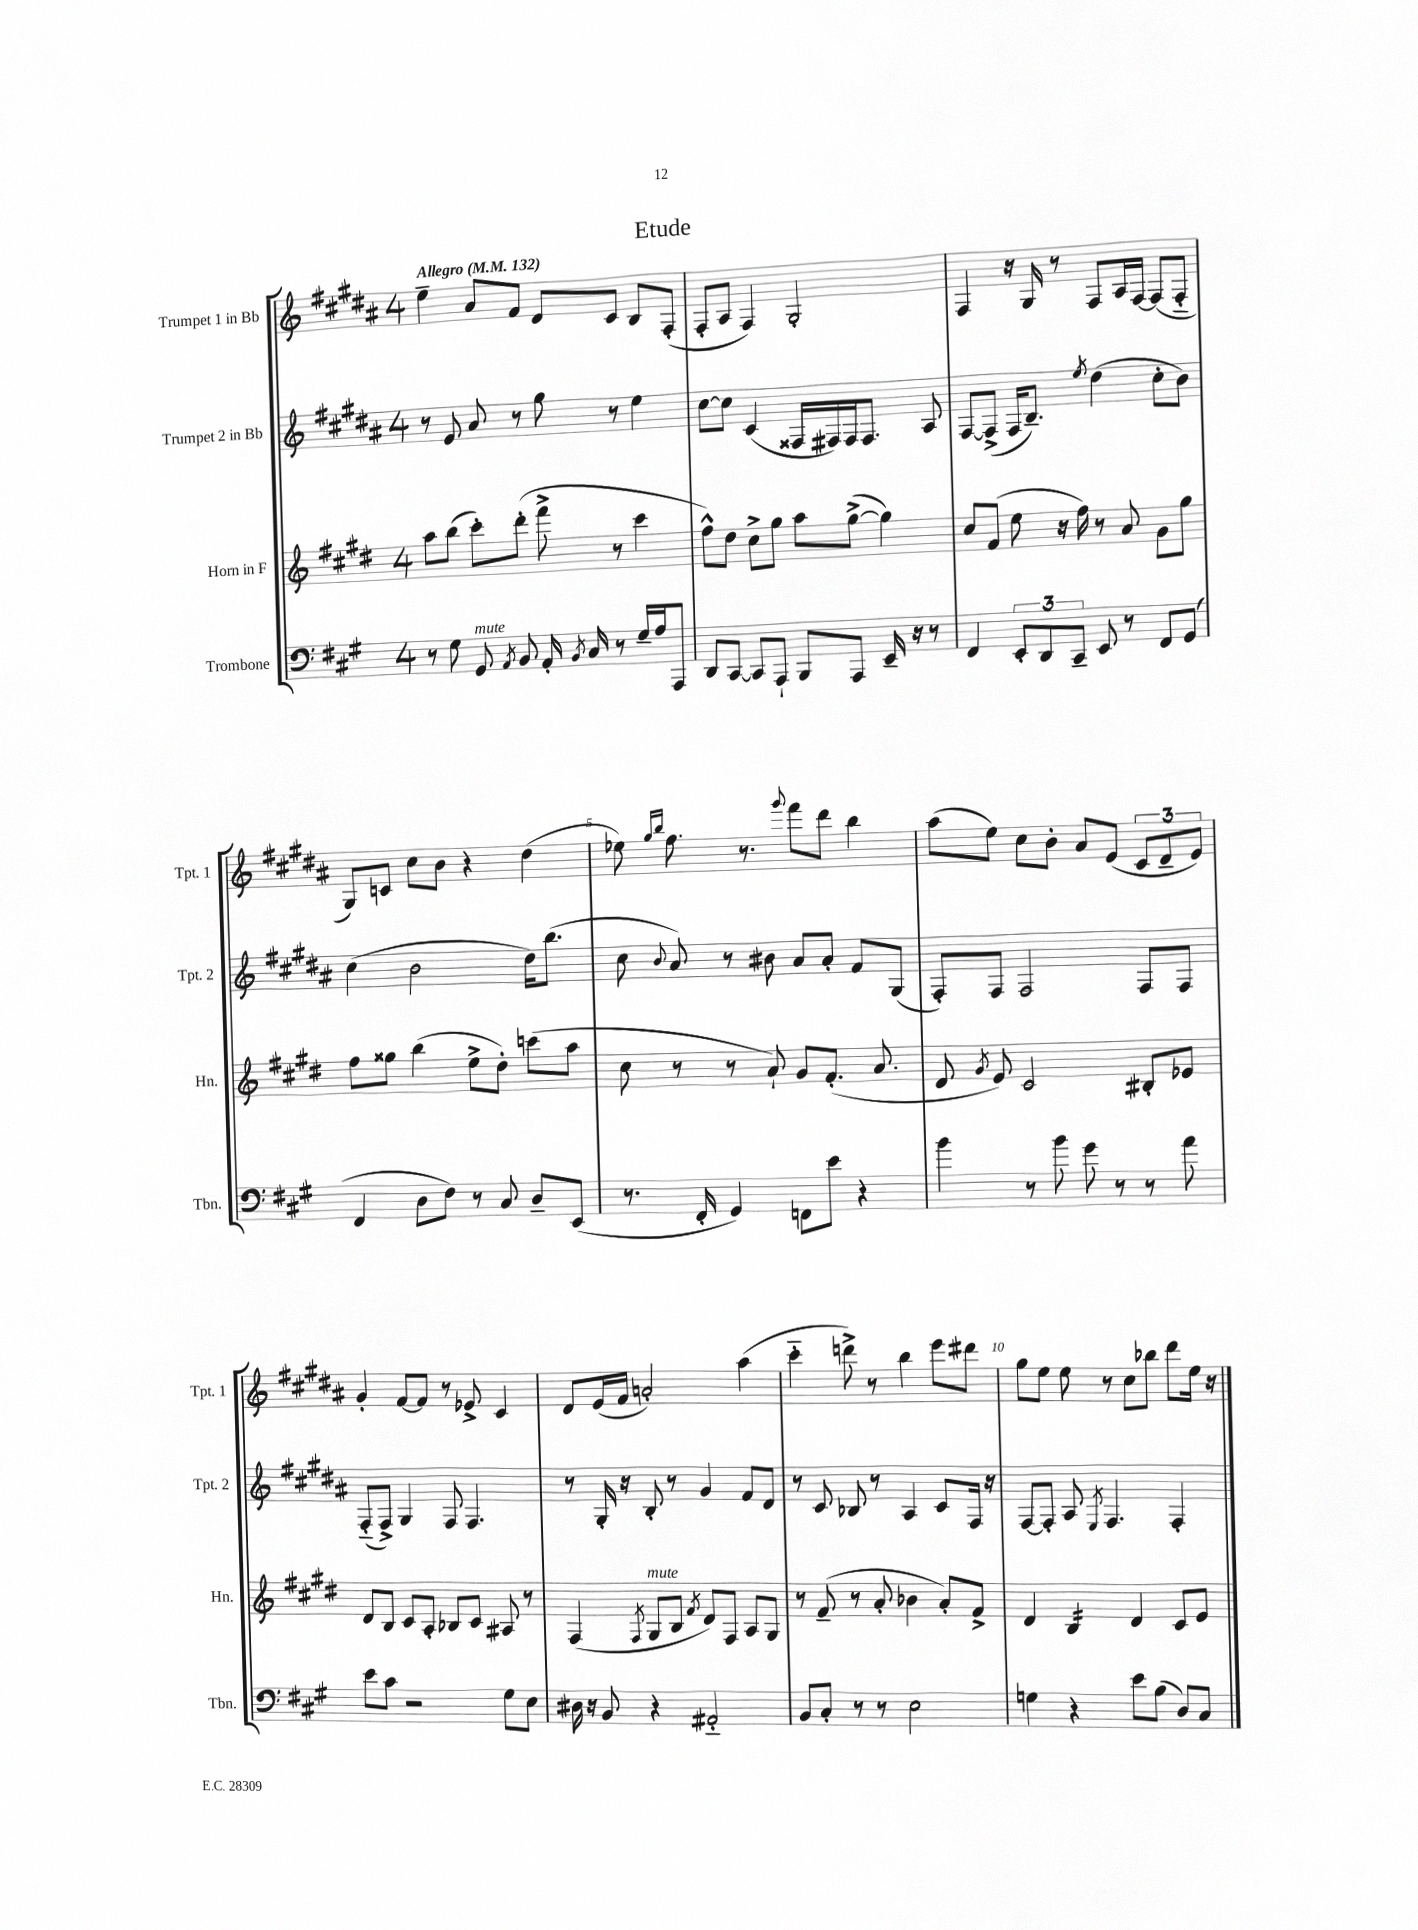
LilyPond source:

\header { title = "Etude" }
<<
\new StaffGroup <<
\new Staff = "s0" \with { instrumentName = "Trumpet 1 in Bb" shortInstrumentName = "Tpt. 1" } {
    \clef treble \key b \major \once \override Staff.TimeSignature.style = #'single-digit \time 4/4 \tempo "Allegro" 4 = 132
    \autoBeamOff e''4-- ais'8[ fis'8] dis'8[ cis'8] b8[ fis8]-.( |
    fis8[-. ais8] fis4) gis2-. |
    fis4 r16 gis16 r8 fis8[ ais16 fis16]~ fis8[( fis8]-_ |
    gis8[) c'8] cis''8[ b'8] r4 dis''4( |
    ees''8) \grace { gis''16[ b''16] } fis''8. r8. \appoggiatura { gis'''8 } fis'''8[ dis'''8] b''4 |
    ais''8[( e''8]) cis''8[ b'8]-. ais'8[ e'8]( \tuplet 3/2 { cis'8[ dis'8-- e'8]) } |
    gis'4-. fis'8[~ fis'8] r8 ees'8-> cis'4 |
    dis'8[ e'16( fis'16] a'2-.) ais''4( |
    cis'''4-_ d'''8->) r8 b''4 e'''8[ dis'''8] |
    gis''8[ e''8] e''8 r8 cis''8[ bes''8] dis'''8[ e''16] r16 \bar "|." |
}
\new Staff = "s1" \with { instrumentName = "Trumpet 2 in Bb" shortInstrumentName = "Tpt. 2" } {
    \clef treble \key b \major \once \override Staff.TimeSignature.style = #'single-digit \time 4/4
    \autoBeamOff r8 e'8 ais'8 r8 gis''8 r8 e''4 |
    cis''8[~ cis''8] cis'4( fisis16[ fis16) fis16 fis8.] ais8 |
    fis8[~ fis8]->( fis16[ b8.]--) \acciaccatura { e''8 } dis''4( cis''8[-. b'8]) |
    cis''4( b'2 dis''16[) b''8.]( |
    cis''8 \appoggiatura { b'8 } ais'8) r8 bis'8 ais'8[ ais'8]-. fis'8[ gis8]( |
    fis8[-.) fis8] fis2 fis8[ fis8] |
    fis8[-_( fis8]->) gis4 fis8 fis4. |
    r8 gis16-. r16 b8-. r8 gis'4 fis'8[ dis'8] |
    r8 cis'8 bes8 r8 ais4 cis'8[ fis16] r16 |
    fis8[~ fis8]-. ais8 \acciaccatura { e8 } fis4. fis4-. \bar "|." |
}
\new Staff = "s2" \with { instrumentName = "Horn in F" shortInstrumentName = "Hn." } {
    \clef treble \key e \major \once \override Staff.TimeSignature.style = #'single-digit \time 4/4
    \autoBeamOff a''8[ b''8]( cis'''8[-.) dis'''8]-.( fis'''8-> r8 cis'''4 |
    fis''8[-^) dis''8] cis''8[-> gis''8] a''8[ gis''8]~->( gis''4) |
    cis''8[ fis'8]( e''8 r16 fis''16) r8 a'8 gis'8[ gis''8] |
    fis''8[ gisis''8] b''4( e''8[-> dis''8]-.) c'''8[( a''8] |
    cis''8 r8 r8 a'8-!) gis'8[ fis'8.]-.( a'8. |
    dis'8 \acciaccatura { gis'8 } e'8) cis'2 bis8[-. ees'8] |
    dis'8[ b8] cis'8[ a8]-. bes8[ cis'8] ais8 r8 |
    fis4( \acciaccatura { fis8 } gis8[^\markup { \italic "mute" } b8] \acciaccatura { fis'8 } dis'8[) fis8] a8[ gis8] |
    r8 fis'8--( r8 a'8-. bes'4 a'8[-.) fis'8]-> |
    dis'4 b4:16 dis'4 cis'8[ e'8] \bar "|." |
}
\new Staff = "s3" \with { instrumentName = "Trombone" shortInstrumentName = "Tbn." } {
    \clef bass \key a \major \once \override Staff.TimeSignature.style = #'single-digit \time 4/4
    \autoBeamOff r8 gis8 gis,8^\markup { \italic "mute" } \acciaccatura { a,8 } b,8 a,16-. \acciaccatura { b,8 } cis16 r8 gis16[-- a16 a,,8] |
    d,8[ cis,8]~ cis,8[ a,,8]-! b,,8[ a,,8] e,16-- r16 r8 |
    fis,4 \tuplet 3/2 { e,8[-. d,8 cis,8]-- } e,8 r8 fis,8[ gis,8]( |
    fis,4 d8[ fis8]) r8 cis8 d8[-- e,8]( |
    r8. fis,16-. gis,4) f,8[ e'8] r4 |
    b'4 r8 b'8 gis'8 r8 r8 a'8 |
    e'8[ cis'8] r2 gis8[ e8] |
    dis16 r16 b,8 r4 ais,2-_ |
    b,8[ cis8]-. r8 r8 e2 |
    g4 r4 e'8[ b8]( d8[) cis8] \bar "|." |
}
>>
>>
\layout { \context { \Score \override BarNumber.break-visibility = ##(#f #t #t) barNumberVisibility = #(every-nth-bar-number-visible 5) } }
